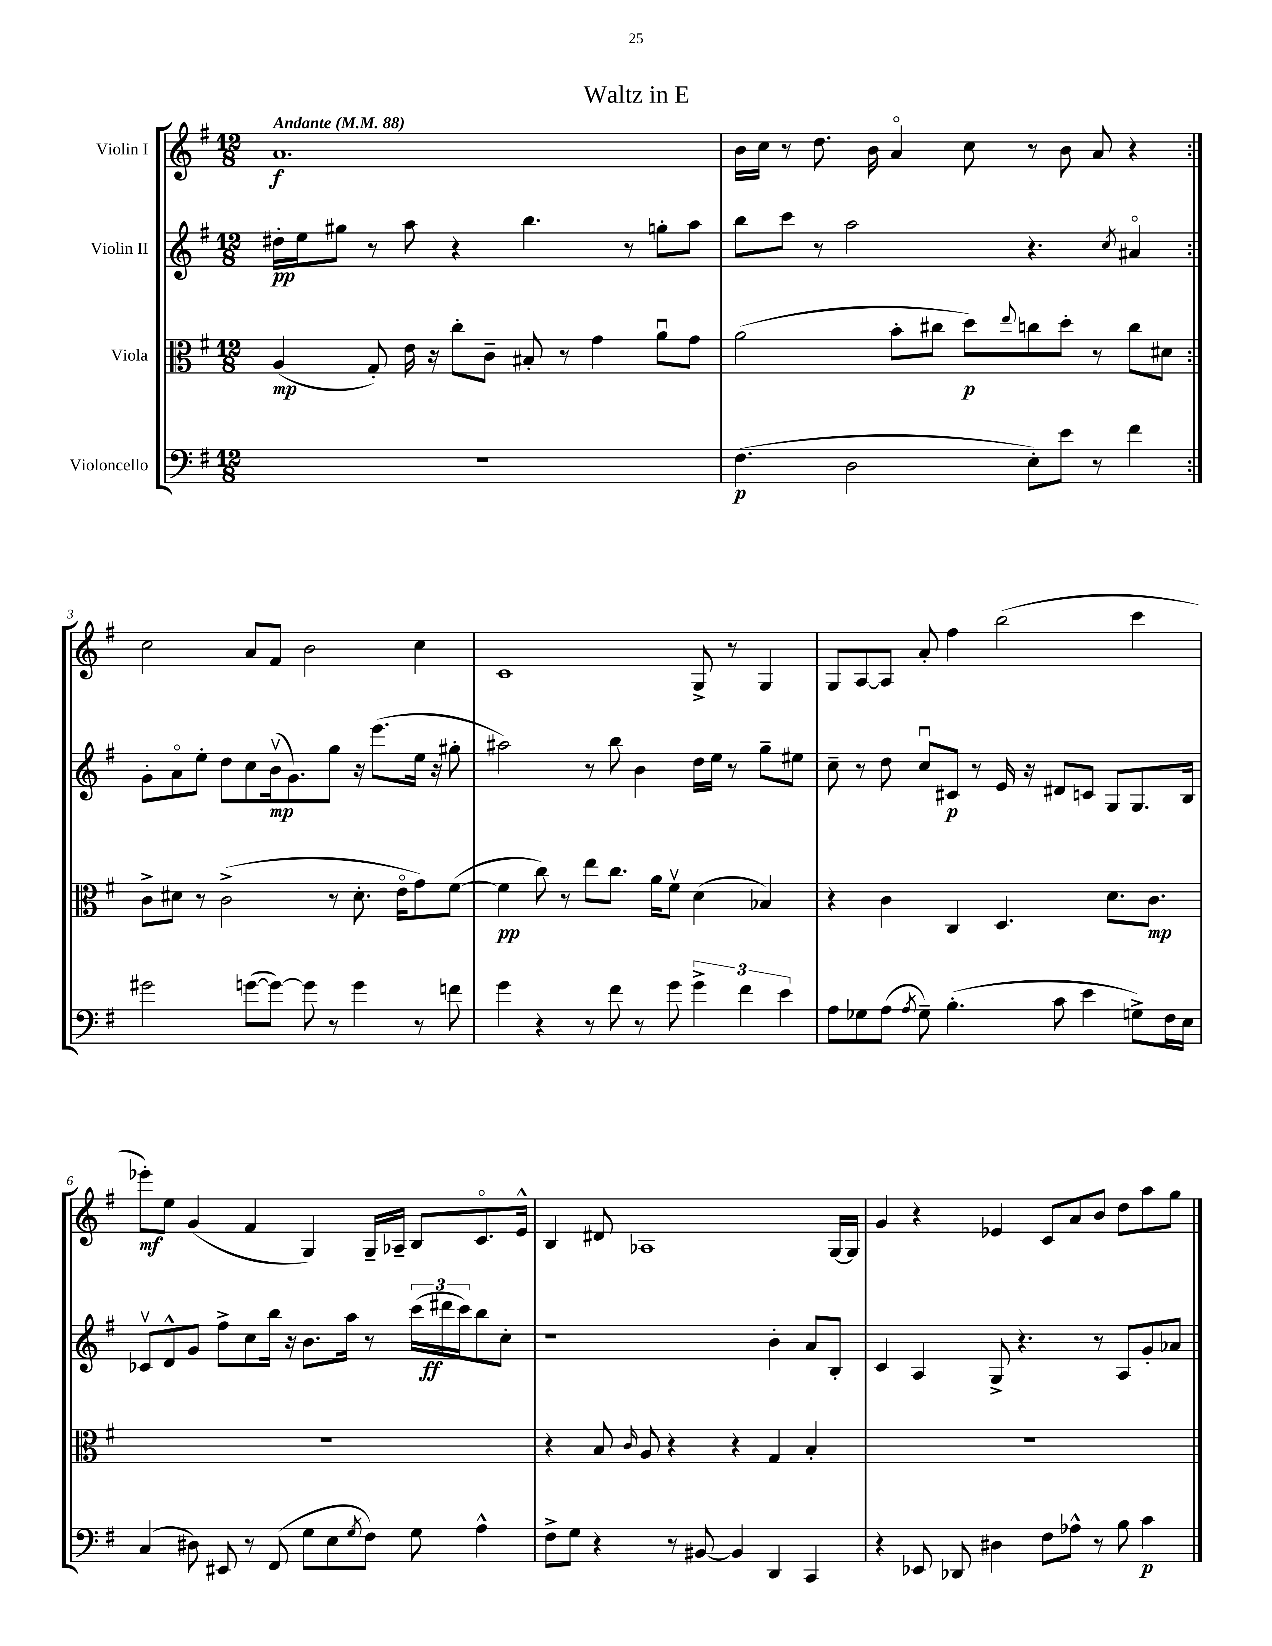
\header { title = "Waltz in E" }
<<
\new StaffGroup <<
\new Staff = "s0" \with { instrumentName = "Violin I" } {
    \clef treble \key g \major \numericTimeSignature \time 12/8 \tempo "Andante" 4 = 88
    \repeat volta 2 { a'1.\f |
    b'16 c''16 r8 d''8. b'16 a'4\flageolet c''8 r8 b'8 a'8 r4 | }
    c''2 a'8 fis'8 b'2 c''4 |
    c'1 g8-> r8 g4 |
    g8 a8~ a8 a'8-. fis''4 b''2( c'''4 |
    ees'''8-.\mf) e''8 g'4( fis'4 g4) g16-- aes16-- b8 c'8.\flageolet e'16-^ |
    b4 dis'8 aes1 g16~ g16 |
    g'4 r4 ees'4 c'8 a'8 b'8 d''8 a''8 g''8 \bar "|." |
}
\new Staff = "s1" \with { instrumentName = "Violin II" } {
    \clef treble \key g \major \numericTimeSignature \time 12/8
    \repeat volta 2 { dis''16-.\pp e''16 gis''8 r8 a''8 r4 b''4. r8 g''8-. a''8 |
    b''8 c'''8 r8 a''2 r4. \acciaccatura { c''8 } ais'4\flageolet | }
    g'8-. a'8\flageolet e''8-. d''8 c''8 b'16\upbow\mp( g'8.) g''8 r16 e'''8.( e''16 r16 gis''8-. |
    ais''2) r8 b''8 b'4 d''16 e''16 r8 g''8-- eis''8 |
    c''8-- r8 d''8 c''8\downbow cis'8\p r8 e'16 r16 dis'8 c'8 g8 g8. b16 |
    ces'8\upbow d'8-^ g'8 fis''8-> c''8 b''16 r16 b'8. a''16 r8 \tuplet 3/2 { c'''16( dis'''16\ff c'''16) } b''8 c''8-. |
    r1 b'4-. a'8 b8-. |
    c'4 a4 g8-> r4. r8 a8 g'8-. aes'8 \bar "|." |
}
\new Staff = "s2" \with { instrumentName = "Viola" } {
    \clef alto \key g \major \numericTimeSignature \time 12/8
    \repeat volta 2 { a4\mp( g8-.) e'16 r16 c''8-. c'8-- bis8-. r8 g'4 a'8\downbow g'8 |
    a'2( b'8-. cis''8 d''8\p) \appoggiatura { e''8 } c''8 d''8-. r8 c''8 dis'8 | }
    c'8-> dis'8 r8 c'2->( r8 dis'8.-. e'16\flageolet g'8) fis'8~( |
    fis'4\pp c''8) r8 e''8 c''8. a'16 fis'8\upbow d'4( bes4) |
    r4 c'4 c4 d4. d'8. c'8.\mp |
    R1. |
    r4 b8 \grace { c'16 } a8 r4 r4 g4 b4-. |
    R1. \bar "|." |
}
\new Staff = "s3" \with { instrumentName = "Violoncello" } {
    \clef bass \key g \major \numericTimeSignature \time 12/8
    \repeat volta 2 { R1. |
    fis4.\p( d2 e8-.) e'8 r8 fis'4 | }
    gis'2 g'8~( g'8~) g'8 r8 g'4 r8 f'8 |
    g'4 r4 r8 fis'8 r8 g'8 \tuplet 3/2 { g'4-> fis'4 e'4 } |
    a8 ges8 a8( \acciaccatura { a8 } ges8--) b4.-.( c'8 e'4 g8->) fis16 e16 |
    c4( dis8) eis,8 r8 fis,8( g8 e8 \acciaccatura { g8 } fis8) g8 a4-^ |
    fis8-> g8 r4 r8 bis,8~ bis,4 d,4 c,4 |
    r4 ees,8 des,8 dis4 fis8 aes8-^ r8 b8 c'4\p \bar "|." |
}
>>
>>
